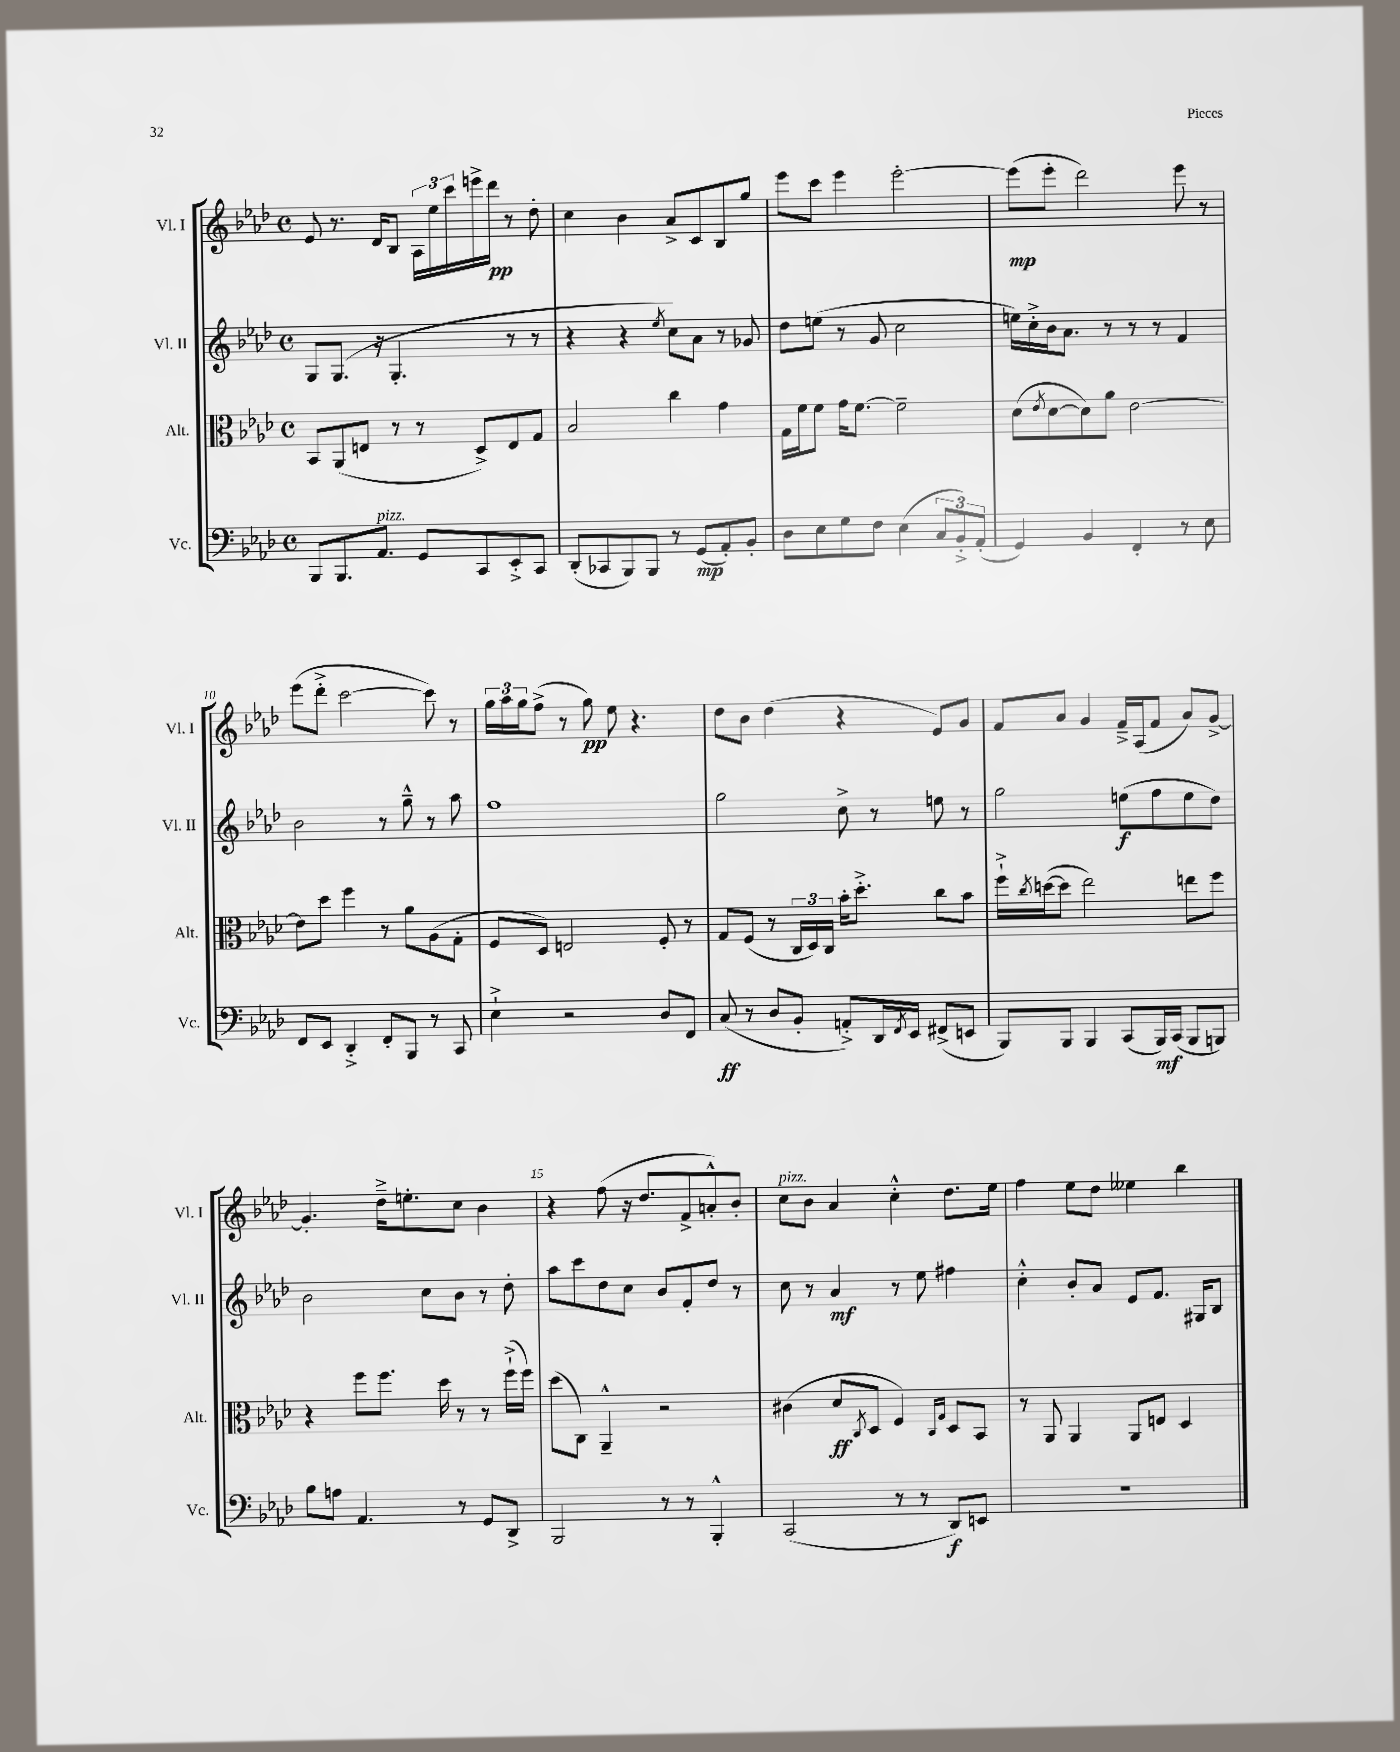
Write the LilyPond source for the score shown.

<<
\new StaffGroup <<
\new Staff = "s0" \with { instrumentName = "Vl. I" shortInstrumentName = "Vl. I" } {
    \clef treble \key aes \major \defaultTimeSignature \time 4/4
    ees'8 r8. des'16 bes8 \tuplet 3/2 { aes16 ees''16 c'''16 } e'''16-> des'''16\pp r8 des''8-. |
    c''4 bes'4 aes'8-> c'8 bes8 g''8 |
    ees'''8 c'''8 ees'''4 ees'''2~-. |
    ees'''8\mp( ees'''8-. des'''2) ees'''8 r8 |
    ees'''8( des'''8-.-> c'''2~ c'''8) r8 |
    \tuplet 3/2 { g''16 aes''16 g''16 } f''8->( r8 g''8\pp) ees''8 r4. |
    des''8 bes'8 des''4( r4 ees'8) g'8 |
    f'8 aes'8 g'4 f'16---> aes16( f'8 aes'8) g'8~-> |
    g'4.-. des''16---> e''8.-. c''8 bes'4 |
    r4 f''8( r16 des''8. f'8-> a'8-.-^) bes'8-. |
    c''8^\markup { \italic "pizz." } bes'8 aes'4 c''4-.-^ des''8. ees''16 |
    f''4 ees''8 des''8 eeses''4 bes''4 \bar "|." |
}
\new Staff = "s1" \with { instrumentName = "Vl. II" shortInstrumentName = "Vl. II" } {
    \clef treble \key aes \major \defaultTimeSignature \time 4/4
    g8 g8.( r16 g4.-. r8 r8 |
    r4 r4 \acciaccatura { ees''8 } c''8) aes'8 r8 ges'8 |
    des''8 e''8( r8 g'8 c''2 |
    e''16) c''16-.-> bes'16 aes'8. r8 r8 r8 f'4 |
    bes'2 r8 g''8---^ r8 aes''8 |
    f''1 |
    g''2 c''8-> r8 e''8 r8 |
    g''2 e''8\f( f''8 e''8 des''8) |
    bes'2 c''8 bes'8 r8 des''8-. |
    aes''8 c'''8 des''8 c''8 bes'8 f'8-. des''8 r8 |
    c''8 r8 aes'4\mf r8 ees''8 fis''4 |
    c''4-.-^ bes'8-. aes'8 ees'8 f'8. gis16 bes8 \bar "|." |
}
\new Staff = "s2" \with { instrumentName = "Alt." shortInstrumentName = "Alt." } {
    \clef alto \key aes \major \defaultTimeSignature \time 4/4
    bes,8 aes,8( e8 r8 r8 des8->) e8 g8 |
    bes2 c''4 g'4 |
    g16 f'16 f'8 g'16 f'8.~ f'2-- |
    des'8( \acciaccatura { ees'8 } des'8~ des'8) aes'8 ees'2~ |
    ees'8 des''8 f''4 r8 aes'8 aes8( g8-. |
    f8 des8) e2 f8-. r8 |
    g8 f8( r8 \tuplet 3/2 { c16 des16) c16 } bes'16-. des''8.-.-> c''8 bes'8 |
    f''16-!-> \acciaccatura { c''8 } d''16~( d''8 ees''2) e''8 f''8 |
    r4 f''8 f''8. des''16 r8 r8 f''16-!->( f''16) |
    des''8( c8) aes,4---^ r2 |
    cis'4( des'8\ff \acciaccatura { c8 } des8 f4) \grace { c16 g16 } des8 bes,8 |
    r8 aes,8 aes,4 aes,8 e8 des4 \bar "|." |
}
\new Staff = "s3" \with { instrumentName = "Vc." shortInstrumentName = "Vc." } {
    \clef bass \key aes \major \defaultTimeSignature \time 4/4
    bes,,8 bes,,8. aes,8.^\markup { \italic "pizz." } g,8 c,8 ees,8-.-> c,8 |
    des,8-.( ces,8 bes,,8) bes,,8 r8 g,8\mp( aes,8-.) bes,8-. |
    des8 ees8 g8 f8 ees4( \tuplet 3/2 { c8 bes,8-.->) aes,8-.( } |
    g,4) bes,4 f,4-. r8 ees8 |
    f,8 ees,8 des,4-.-> f,8-. bes,,8 r8 c,8 |
    ees4-!-> r2 des8 f,8 |
    c8\ff( r8 des8 bes,8-. a,8-.->) des,16 \acciaccatura { f,8 } ees,16 fis,8->( e,8 |
    bes,,8) bes,,8 bes,,4 c,8( bes,,16\mf) c,16( bes,,8 b,,8) |
    bes8 a8 aes,4. r8 g,8 des,8-> |
    bes,,2 r8 r8 bes,,4-.-^ |
    c,2( r8 r8 des,8\f) e,8 |
    R1 \bar "|." |
}
>>
>>
\layout { \context { \Score currentBarNumber = #6 \override BarNumber.break-visibility = ##(#f #t #t) barNumberVisibility = #(every-nth-bar-number-visible 5) } }
